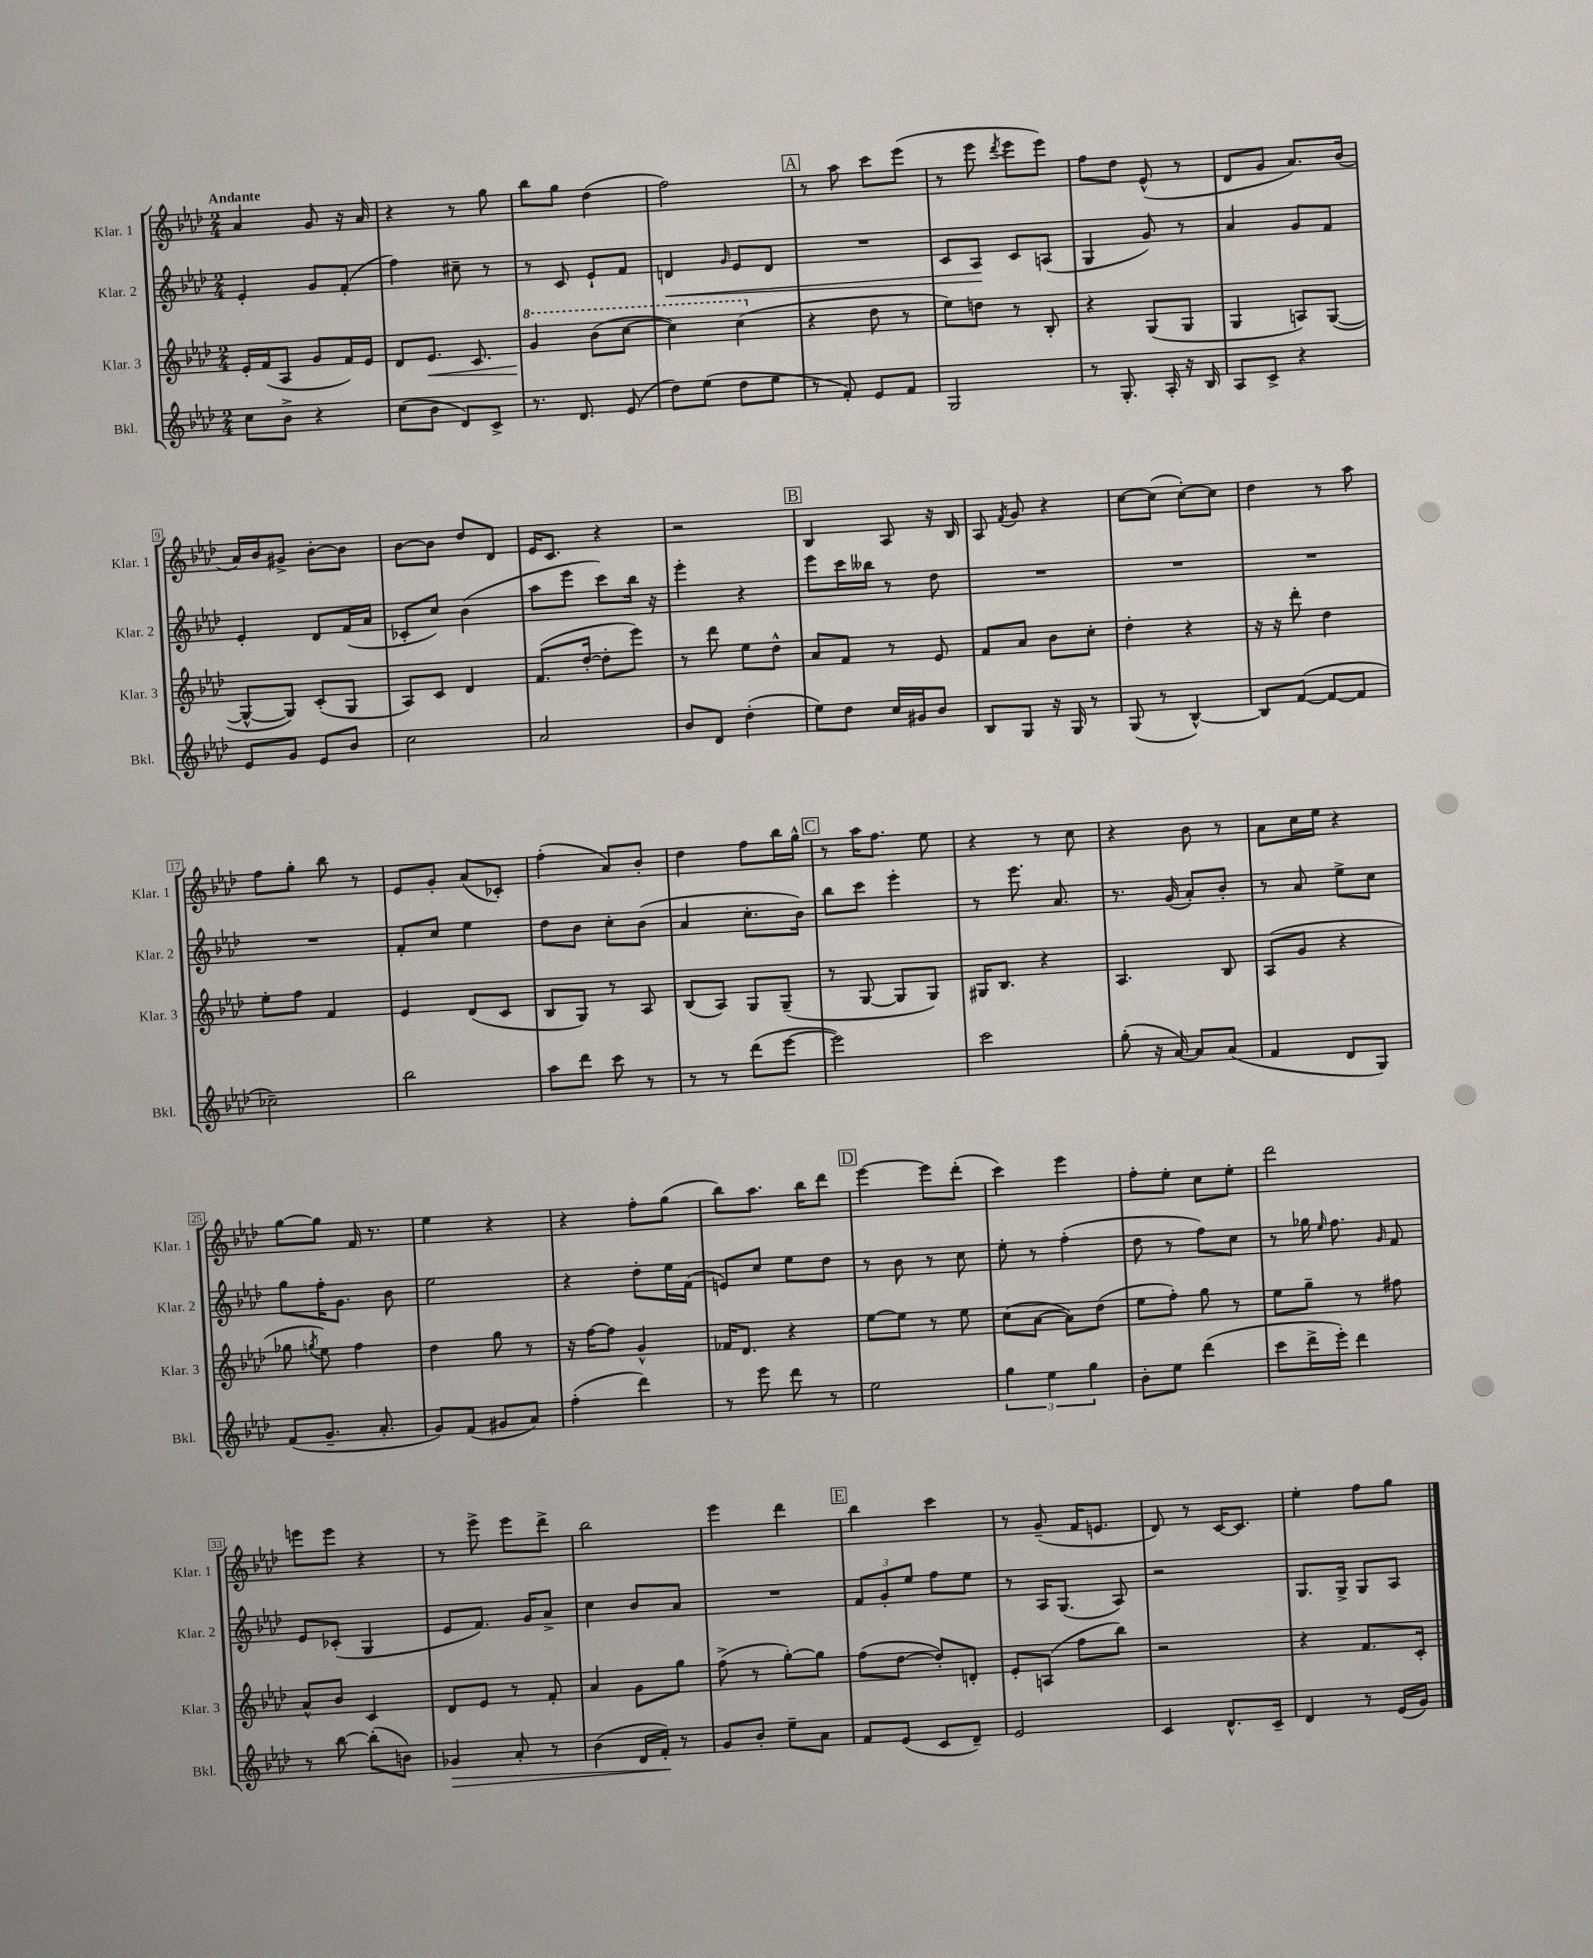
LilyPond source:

<<
\new StaffGroup <<
\new Staff = "s0" \with { instrumentName = "Klar. 1" shortInstrumentName = "Klar. 1" } {
    \clef treble \key aes \major \numericTimeSignature \time 2/4 \tempo "Andante"
    \autoBeamOff aes'4 g'8 r16 aes'16 |
    r4 r8 g''8 |
    bes''8[ g''8] des''4( |
    f''2) |
    \mark \markup { \box "A" } r8 aes''8 c'''8[ ees'''8]( |
    r8 ees'''8 \acciaccatura { des'''8 } ees'''8[ ees'''8]) |
    f''8[ des''8] ees'8-^( r8 |
    des'8[ g'8] aes'8.[) bes'16]( |
    aes'16[) bes'16 gis'8]-> bes'8[~-. bes'8] |
    bes'8[~ bes'8] des''8[ des'8] |
    ees'16[ c'8.] r4 |
    r2 |
    \mark \markup { \box "B" } bes4 aes8 r16 bes16 |
    aes8 \acciaccatura { f'8 } g'8 r4 |
    c''8[~ c''8]( c''8[~-.) c''8] |
    des''4 r8 aes''8 |
    f''8[ g''8]-. bes''8 r8 |
    ees'8[ g'8]-. aes'8[( ces'8]-.) |
    f''4-.( aes'8[) bes'8]-. |
    des''4 f''8[ bes''16 g''16]-^ |
    \mark \markup { \box "C" } r8 aes''16[ f''8.] ees''8 |
    r4 r8 c''8 |
    r4 bes'8 r8 |
    aes'8[ c''16 ees''16] r4 |
    g''8[~ g''8] f'16 r8. |
    ees''4 r4 |
    r4 f''8[-. g''8]( |
    bes''8[) aes''8.] bes''16[ des'''8] |
    \mark \markup { \box "D" } ees'''4~ ees'''8[ des'''8]-.( |
    c'''4) ees'''4 |
    f''8[-. ees''8]-. c''8[ ees''8]-. |
    des'''2 |
    e'''8[ e'''8] r4 |
    r8 ees'''8-> ees'''8[ des'''8]-> |
    bes''2 |
    ees'''4 des'''4 |
    \mark \markup { \box "E" } bes''4 c'''4 |
    r8 g'8--( f'16[ e'8.] |
    des'8) r8 c'16[~ c'8.] |
    ees''4-. f''8[ g''8] \bar "|." |
}
\new Staff = "s1" \with { instrumentName = "Klar. 2" shortInstrumentName = "Klar. 2" } {
    \clef treble \key aes \major \numericTimeSignature \time 2/4
    \autoBeamOff ees'4-. g'8[ f'8]-.( |
    f''4) cis''8-- r8 |
    r8 c'8 ees'8[-! f'8] |
    d'4\< \grace { g'16 } ees'8[ d'8] |
    \mark \markup { \box "A" } R2 |
    c'8[ aes8]\! c'8[ a8]( |
    g4 g'8) r8 |
    aes'4 g'8[ f'8] |
    ees'4-. des'8[ f'16( aes'16] |
    ces'8[-. c''8]) bes'4( |
    aes''8[ ees'''8] c'''8[) bes''16] r16 |
    ees'''4-. r4 |
    \mark \markup { \box "B" } ees'''8[ c'''16 beses''16] r8 des''8 |
    R2 |
    R2 |
    R2 |
    R2 |
    f'8[-. c''8] ees''4 |
    des''8[ bes'8] c''8[-. bes'8]( |
    aes'4 c''8.[-. bes'16]) |
    \mark \markup { \box "C" } bes''8[ c'''8] ees'''4-. |
    r8 ees'''8. aes'8. |
    r8. g'16( aes'8[-.) bes'8]-. |
    r8 aes'8 ees''8[-> c''8] |
    g''8[ f''16-. g'8.] bes'8 |
    ees''2 |
    r4 des''8[-. ees''16 f'16]( |
    e'8[) c''8] ees''8[ des''8] |
    \mark \markup { \box "D" } r8 bes'8 r8 c''8 |
    ees''8-. r8 f''4-.( |
    des''8 r8 f''8[) c''8] |
    r8 ges''16 \grace { ees''16 } f''8. \grace { g'16 } f'8 |
    ees'8[ ces'8]-.( g4 |
    ees'8[ f'8.]) g'16[ aes'8]-> |
    c''4 bes'8[ aes'8] |
    R2 |
    \mark \markup { \box "E" } \tuplet 3/2 { f'8[ g'8-. ees''8] } f''8[ ees''8] |
    r8 aes16[ g8.]( aes8) |
    r2 |
    g8.[ g16]-> g8[ aes8] \bar "|." |
}
\new Staff = "s2" \with { instrumentName = "Klar. 3" shortInstrumentName = "Klar. 3" } {
    \clef treble \key aes \major \numericTimeSignature \time 2/4
    \autoBeamOff ees'16[-. f'16( aes8] g'8[ f'16) ees'16] |
    des'8[ ees'8.]\< c'8. |
    \ottava #1 g''4\! bes''8[( c'''8]~ |
    c'''4) c'''4( \ottava #0 |
    \mark \markup { \box "A" } r4 des''8 r8 |
    ees''8[) d''8] r8 bes8-. |
    r4 g8[( g8] |
    g4 a8[) g8]~( |
    g8[~-^ g8]) c'8[-.( g8] |
    aes8[) c'8] des'4 |
    f'8.[( des''16]~-. des''8[-. ees'''8]) |
    r8 des'''8 ees''8[ des''8]-^ |
    \mark \markup { \box "B" } aes'8[ f'8] r8 ees'8 |
    f'8[ aes'8] bes'8[ c''8]-. |
    des''4-. r4 |
    r16 r16 des'''8-. des''4 |
    ees''8[-. f''8] f'4 |
    ees'4 des'8[( c'8] |
    bes8[ g8]) r8 aes8 |
    bes8[( aes8]) g8[ g8]--( |
    \mark \markup { \box "C" } r8 g8~ g8[ g8]) |
    gis16[ bes8.] r4 |
    aes4. bes8 |
    aes8[( g'8] r4 |
    ges''8 \acciaccatura { g''8 } ees''8) f''4 |
    des''4 g''8 r8 |
    r16 f''16[~ f''8] g'4-^ |
    fes'16[ des'8.] r4 |
    \mark \markup { \box "D" } ees''8[~ ees''8] r8 ees''8 |
    c''8[( aes'8]~ aes'8[) des''8]( |
    ees''8[ f''8]-.) g''8 r8 |
    ees''8[ g''8]-- r8 fis''8 |
    aes'8[-^ bes'8] c'4 |
    des'8[ ees'8] r8 f'8-. |
    aes'4 g'8[ g''8] |
    f''8->( r8 g''8[~-.) g''8] |
    \mark \markup { \box "E" } f''8[( des''8]~ des''8[-.) d'8]-. |
    ees'8[-. a8]( f''8[ bes''8]) |
    r2 |
    r4 f'8.[ c'16]-. \bar "|." |
}
\new Staff = "s3" \with { instrumentName = "Bkl." shortInstrumentName = "Bkl." } {
    \clef treble \key aes \major \numericTimeSignature \time 2/4
    \autoBeamOff c''8[ bes'8]-> r4 |
    c''8[( bes'8] des'8[) c'8]-> |
    r8. des'8. ees'8( |
    des''8[) ees''8]( des''8[ ees''8] |
    \mark \markup { \box "A" } r8 f'8-.) ees'8[ f'8] |
    g2 |
    r8 g8.-. aes16-. r16 bes16 |
    aes8[ c'8]-> r4 |
    ees'8[ g'8] ees'8[ bes'8] |
    c''2 |
    aes'2 |
    bes'8[ des'8] des''4-.( |
    \mark \markup { \box "B" } ees''8[) des''8] c''16[ gis'16 bes'8] |
    bes8[ g8] r16 g16 r8 |
    g8( r8 bes4~-^) |
    bes8[ f'8]~( f'8[~ f'8] |
    ces''2--) |
    bes''2 |
    aes''8[ des'''8] c'''8 r8 |
    r8 r8 des'''8[( ees'''8]~ |
    \mark \markup { \box "C" } ees'''2) |
    c'''2 |
    g''8-.( r16 aes'16~) aes'8[ aes'8]( |
    f'4 des'8[ g8]) |
    f'8[( g'8.]-- aes'8.-. |
    g'8[) f'8]( gis'8[ aes'8]) |
    f''4-.( des'''4) |
    r8 ees'''8 des'''8 r8 |
    \mark \markup { \box "D" } ees''2 |
    \tuplet 3/2 { g''4 ees''4 g''4 } |
    bes'8[-. ees''8] des'''4( |
    c'''8[ des'''16-> ees'''16]-.) des'''4 |
    r8 bes''8~ bes''8[-.( b'8]) |
    ges'4\> aes'8-. r8 |
    bes'4( des'16[ f'16]-.\!) r8 |
    g'8[ bes'8]-. ees''8[-- aes'8] |
    \mark \markup { \box "E" } f'8[ ees'8]( c'8[ des'8]--) |
    ees'2 |
    c'4 des'8.[-^ c'16]-- |
    des'4 r8 ees'16[( g'16]) \bar "|." |
}
>>
>>
\layout { \context { \Score \override BarNumber.stencil = #(make-stencil-boxer 0.1 0.3 ly:text-interface::print) } }
